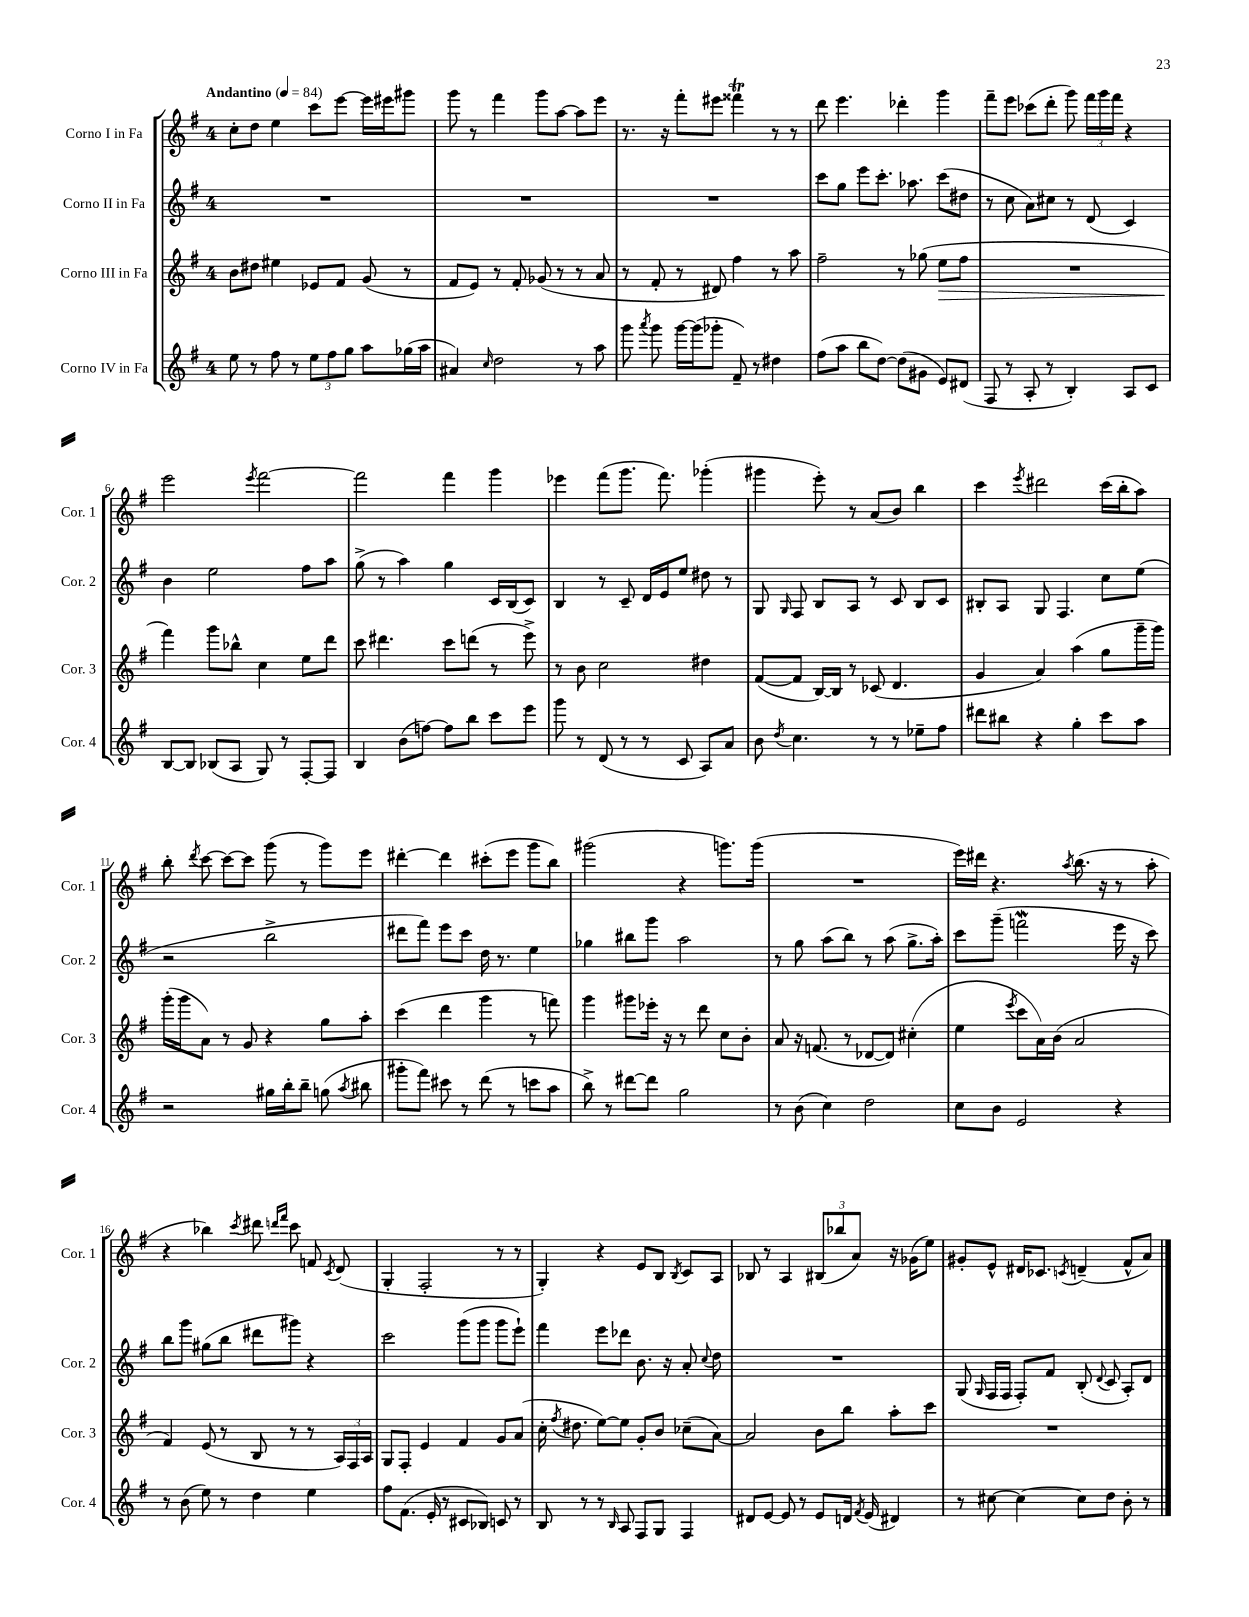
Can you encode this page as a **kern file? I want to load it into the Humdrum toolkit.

**kern	**kern	**kern	**kern
*staff4	*staff3	*staff2	*staff1
*clefG2	*clefG2	*clefG2	*clefG2
*k[f#]	*k[f#]	*k[f#]	*k[f#]
*M4/4	*M4/4	*M4/4	*M4/4
*MM84	*MM84	*MM84	*MM84
8ee	8b	1r	8cc'
8r	8dd#	.	8dd
8ff#	4ee#	.	4ee
8r	.	.	.
12ee	8e-	.	8ccc
12ff#	.	.	.
.	8f#	.	[8eee
12gg	.	.	.
8aa	(8g	.	16eee]
.	.	.	16eee#
(16gg-	8r	.	8ggg#
16aa	.	.	.
=	=	=	=
4a#)	8f#	1r	8ggg
.	8e)	.	8r
16qqcc	.	.	.
2dd	8r	.	4fff#
.	8f#'	.	.
.	(8g-	.	8ggg
.	8r	.	[8aa
8r	8r	.	8aa]
8aa	8a	.	8eee
=	=	=	=
8ggg	8r	1r	8.r
8qaaa	.	.	.
8ggg	8f#'	.	.
.	.	.	16r
[16ggg	8r	.	8fff#'
(16ggg]	.	.	.
8ggg-'	8d#)	.	8eee#
8f#~)	4ff#	.	4fff##
8r	.	.	.
4dd#	8r	.	8r
.	8aa	.	8r
=	=	=	=
(8ff#	2ff#~	8ccc	8ddd
8aa	.	8gg	4.eee
8bb	.	8eee	.
[8dd)	.	8.ccc'	.
(8dd]	8r	.	4ddd-'
.	.	8.aa-	.
8g#	(8gg-	.	.
8e)	8ee	(8ccc	4ggg
(8d#	8ff#	8dd#	.
=	=	=	=
8F#	1r	8r	8fff#~
8r	.	8cc	8eee
8A'	.	8a)	(8ccc-
8r	.	8cc#	8ddd'
4B')	.	8r	8ggg)
.	.	(8d	24fff#
.	.	.	24ggg
.	.	.	24fff#
8A	.	4c)	4r
8c	.	.	.
=	=	=	=
[8B	4fff#)	4b	2eee
8B]	.	.	.
(8B-	8ggg	2ee	.
8A	8bb-^^	.	.
.	.	.	8qeee
8G)	4cc	.	[2fff#
8r	.	.	.
[8F#'	8ee	8ff#	.
8F#]	8ddd	8aa	.
=	=	=	=
4B	8ccc	(8gg^	2fff#]
.	4.ddd#	8r	.
(8b	.	4aa)	.
[8ff)	.	.	.
8ff]	8ccc	4gg	4fff#
8bb	(8ddd	.	.
8ccc	8r	16c	4ggg
.	.	(16B	.
8eee	8eee^)	8c)	.
=	=	=	=
8ggg	8r	4B	4eee-
8r	8b	.	.
(8d	2cc	8r	(8fff#
8r	.	8c~	8.ggg
8r	.	16d	.
.	.	16e	8.fff#)
8c	.	8ee	.
8A)	4dd#	8dd#	(4ggg-'
8a	.	8r	.
=	=	=	=
8b	([8f#	8G	4ggg#
8qdd	.	16qqG	.
4.cc	8f#]	8F#	.
.	[16B)	8B	8eee')
.	16B]	.	.
.	8r	8A	8r
8r	(8c-	8r	(8a
8r	4.d	8c	8b)
8ee-~	.	8B	4bb
8ff#	.	8c	.
=	=	=	=
8ddd#	4g	8B#'	4ccc
8bb#	.	8A	.
.	.	.	8qeee
4r	4a)	8G	2ddd#
.	.	4.F#	.
4gg'	(4aa	.	.
8ccc	8gg	8cc	(16ccc
.	.	.	16bb'
8aa	16ggg~	(8ee	8aa)
.	16ggg)	.	.
=	=	=	=
2r	(16ggg'	2r	8bb'
.	16ggg	.	.
.	.	.	8qddd
.	8a)	.	[8ccc
.	8r	.	8ccc_
.	8g	.	8ccc]
16gg#	4r	2bb^	(8ggg
16bb'	.	.	.
8bb~	.	.	8r
(8gg	8gg	.	8ggg)
8qaa	.	.	.
8bb#	8aa'	.	8eee
=	=	=	=
8ggg#'	(4ccc	8ddd#	[4ddd#'
8fff#)	.	8fff#)	.
8ccc#	4ddd	8eee	4ddd#]
8r	.	8ccc	.
(8ddd	4ggg	16dd	(8ccc#'
.	.	8.r	.
8r	.	.	8eee
8ccc	8r	4ee	8ggg
8aa	8fff)	.	8bb)
=	=	=	=
8bb^)	4ggg	4gg-	(2ggg#
8r	.	.	.
[8ddd#	8ggg#	8bb#	.
8ddd#]	16eee-'	8ggg	.
.	16r	.	.
2gg	8r	2aa	4r
.	8ddd	.	.
.	8cc	.	8.ggg)
.	8b'	.	.
.	.	.	(16ggg
=	=	=	=
8r	8a	8r	1r
(8b	16r	8gg	.
.	(8.f	.	.
4cc)	.	(8aa	.
.	8r	8bb)	.
2dd	[8d-	8r	.
.	8d-])	(8aa	.
.	(4cc#'	8.gg^	.
.	.	16aa')	.
=	=	=	=
8cc	4ee	8ccc	16eee)
.	.	.	16ddd#
8b	.	(8ggg~	4.r
.	8qeee	.	.
2e	8ccc	2fff	.
.	16a)	.	.
.	(16b	.	.
.	.	.	8qaa
.	2a	.	(8.bb
.	.	.	16r
4r	.	16eee	8r
.	.	16r	.
.	.	8ccc)	8aa'
=	=	=	=
8r	4f#)	8bb	4r
(8b	.	8ggg	.
8ee)	(8e	(8gg#	4bb-)
8r	8r	8bb	.
.	.	.	8qccc
4dd	8B	8ddd#	8ddd#
.	.	.	16qqddd
.	.	.	16qqfff#
.	8r	8ggg#)	8ccc
4ee	8r	4r	8f
.	.	.	8qc
.	24A)	.	(8d
.	24F#	.	.
.	24A	.	.
=	=	=	=
8ff#	8G	2ccc	4G'
(8.f#	8F#'	.	.
.	4e	.	2F#'
16e'	.	.	.
8r	.	.	.
8c#	4f#	(8ggg	.
8B-)	.	8ggg	.
8c	8g	8ggg	8r
8r	(8a	8eee`)	8r
=	=	=	=
8B	16cc'	4fff#	4G')
.	8qff#	.	.
.	8.dd#	.	.
8r	.	.	.
8r	[8ee)	8eee	4r
16qqB	.	.	.
8A	8ee]	8ddd-	.
8F#	8g'	8.b	8e
8G	8b	.	8B
.	.	16r	.
.	.	.	8qB
4F#	(8cc-~	8a'	8c
.	.	8qqcc	.
.	[8a)	8dd	8A
=	=	=	=
8d#	2a]	1r	8B-
[8e	.	.	8r
8e]	.	.	4A
8r	.	.	.
8e	8b	.	(12B#
.	.	.	12bb-
16d	8bb	.	.
.	.	.	12a)
8qf#	.	.	.
(16e	.	.	.
4d#)	8aa'	.	16r
.	.	.	(16g-
.	8ccc	.	8ee)
=	=	=	=
8r	1r	(8G	8g#'
.	.	16qqG	.
[8cc#	.	16F#	8e^^
.	.	16F#	.
4cc#_	.	8F#')	16d#
.	.	.	8.c-
.	.	8f#	.
.	.	.	8qc
8cc#]	.	(8B'	(4d~
.	.	8qqd	.
8dd	.	8c	.
8b'	.	8A')	8f#^^
8r	.	8d	8a)
==	==	==	==
*-	*-	*-	*-
